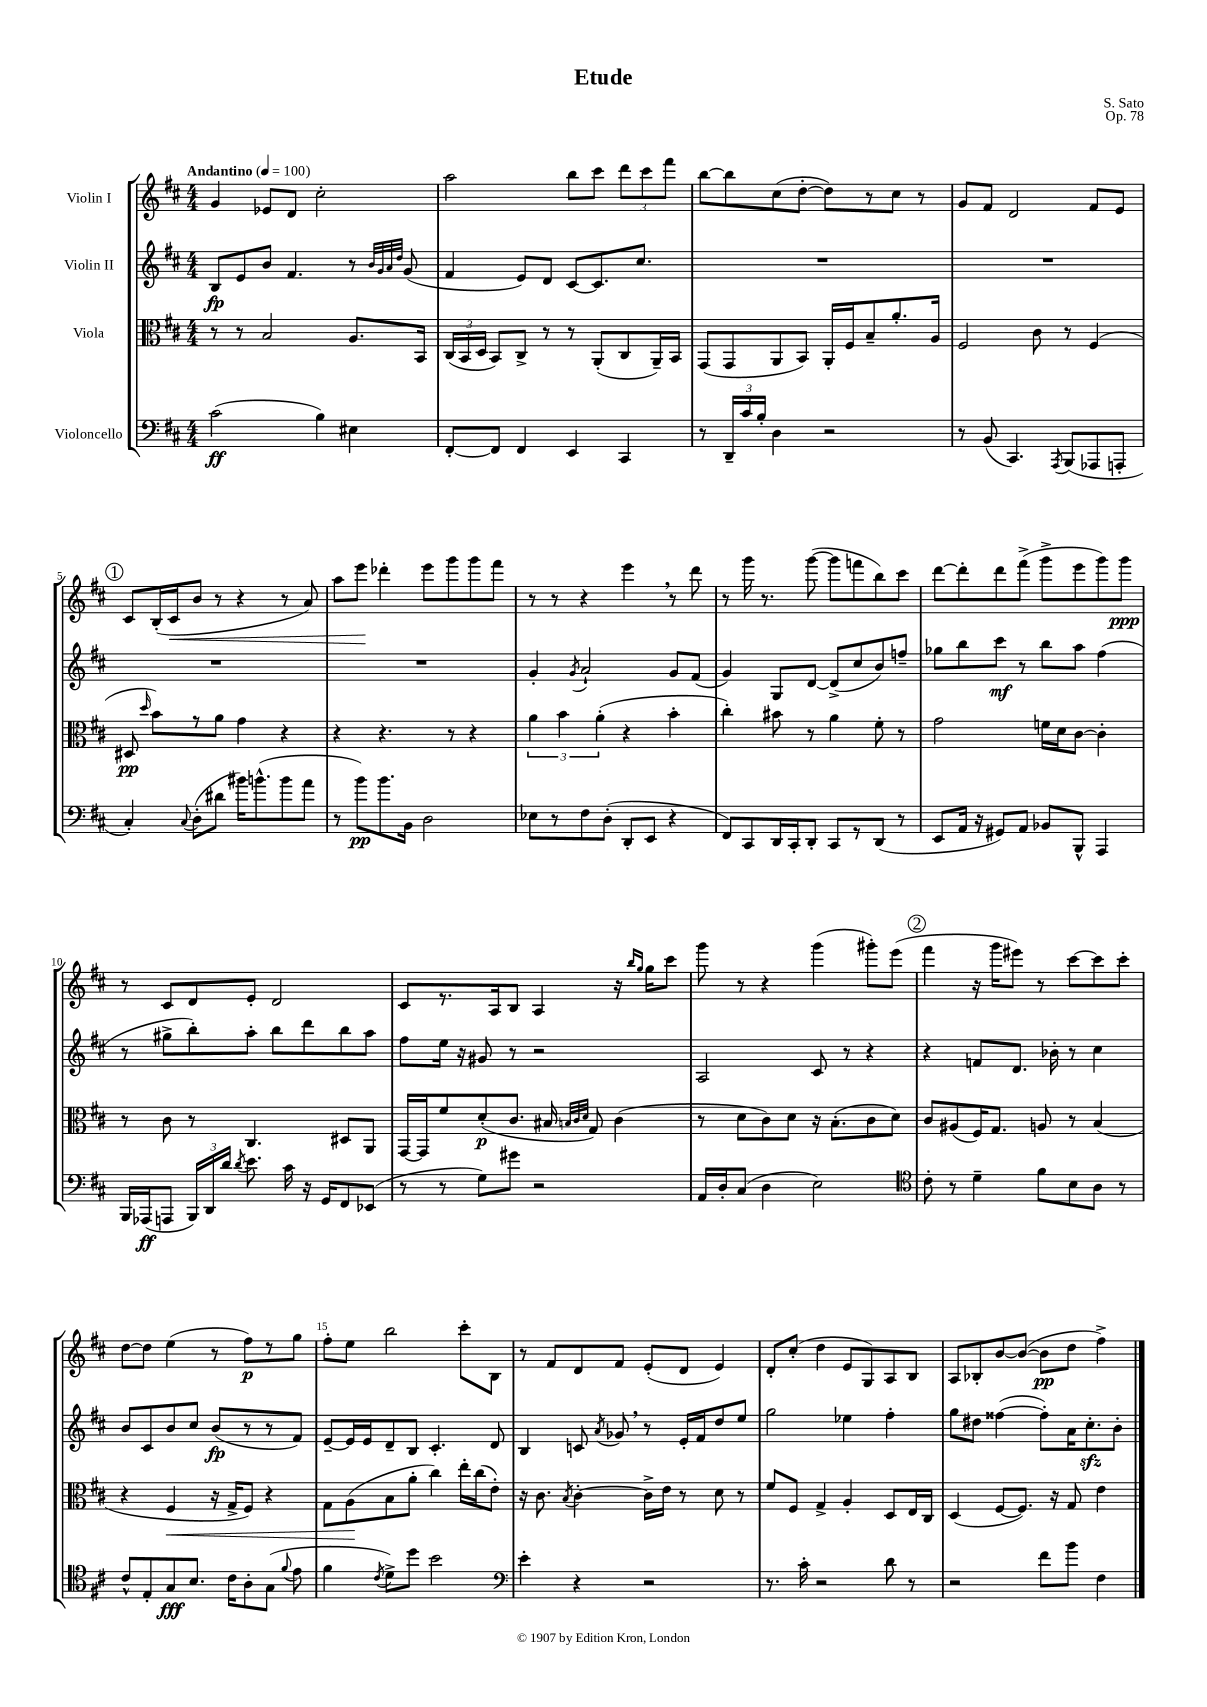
\header { title = "Etude" composer = "S. Sato" opus = "Op. 78" }
<<
\new StaffGroup <<
\new Staff = "s0" \with { instrumentName = "Violin I" } {
    \clef treble \key d \major \numericTimeSignature \time 4/4 \tempo "Andantino" 4 = 100
    \autoBeamOff g'4 ees'8[ d'8] cis''2-. |
    a''2 b''8[ cis'''8] \tuplet 3/2 { d'''8[ cis'''8 fis'''8] } |
    b''8[~ b''8 cis''8( d''8]~-. d''8[) r8 cis''8] r8 |
    g'8[ fis'8] d'2 fis'8[ e'8] |
    \mark \markup { \circle "1" } cis'8[ b16-.( cis'16\< b'8] r8 r4 r8 a'8) |
    a''8[ e'''8]\! des'''4-. e'''8[ g'''8 g'''8 fis'''8] |
    r8 r8 r4 e'''4 \breathe r8 d'''8 |
    r8 g'''16 r8. g'''8~( g'''8[ f'''8 b''8) cis'''8] |
    d'''8[~ d'''8-. d'''8 fis'''8]->( g'''8[-> e'''8 g'''8) g'''8]\ppp |
    r8 cis'8[ d'8 e'8]-. d'2 |
    cis'8[ r8. a16 b8] a4 r16 \grace { b''16[ g''16] } g''16[ cis'''8] |
    g'''8 r8 r4 g'''4( gis'''8[-.) e'''8]( |
    \mark \markup { \circle "2" } fis'''4 r16 g'''16[ eis'''8]) r8 cis'''8[~ cis'''8 cis'''8]-. |
    d''8[~ d''8] e''4( r8 fis''8[\p) r8 g''8] |
    fis''8[-. e''8] b''2 cis'''8[-. b8] |
    r8 fis'8[ d'8 fis'8] e'8[-.( d'8] e'4) |
    d'8[-. cis''8]-.( d''4 e'8[ g8) a8 b8] |
    a8[ bes8-. b'8~ b'8]~( b'8[\pp d''8] fis''4->) \bar "|." |
}
\new Staff = "s1" \with { instrumentName = "Violin II" } {
    \clef treble \key d \major \numericTimeSignature \time 4/4
    \autoBeamOff b8[\fp e'8 b'8] fis'4. r8 \grace { b'32[ g'32 a'32 d''32] } g'8( |
    fis'4 e'8[) d'8] cis'8[~ cis'8. cis''8.] |
    R1 |
    R1 |
    \mark \markup { \circle "1" } R1 |
    R1 |
    g'4-. \acciaccatura { g'8 } a'2-! g'8[ fis'8]( |
    g'4) g8[ d'8]~ d'8[->( cis''8 b'8) f''8]-- |
    ges''8[ b''8 cis'''8]\mf r8 b''8[ a''8] fis''4( |
    r8 gis''8[-> b''8-.) a''8]-. b''8[ d'''8 b''8 a''8] |
    fis''8[ e''16] r16 gis'8 r8 r2 |
    a2 cis'8 r8 r4 |
    \mark \markup { \circle "2" } r4 f'8[ d'8.] bes'16-. r8 cis''4 |
    b'8[ cis'8 b'8 cis''8] b'8[\fp( r8 r8 fis'8]) |
    e'8[~-- e'16 e'16 d'8-- b8] cis'4.-. d'8 |
    b4 c'8 \acciaccatura { a'8 } ges'8 \breathe r8 e'16[-. fis'16 d''8 e''8] |
    g''2 ees''4 fis''4-. |
    g''8[ dis''8] fisis''4~( fisis''8[-.) a'16 cis''8.-.\sfz b'8]-. \bar "|." |
}
\new Staff = "s2" \with { instrumentName = "Viola" } {
    \clef alto \key d \major \numericTimeSignature \time 4/4
    \autoBeamOff r8 r8 b2 a8.[ b,16] |
    \tuplet 3/2 { cis16[( b,16 d16] } b,8[) cis8]-> r8 r8 a,8[-.( cis8 a,16--) b,16] |
    g,8[( g,8 a,8 b,8]) a,16[-. fis16 b8-- a'8.-. a16] |
    fis2 cis'8 r8 fis4( |
    \mark \markup { \circle "1" } dis8\pp \grace { d''16 } b'8[) r8 a'8] g'4 r4 |
    r4 r4. r8 r4 |
    \tuplet 3/2 { a'4 b'4 a'4-.( } r4 b'4-. |
    cis''4-.) bis'8 r8 a'4 fis'8-. r8 |
    g'2 f'16[ d'16 cis'8]~ cis'4-. |
    r8 cis'8 r8 cis4. dis8[ a,8] |
    g,16[~ g,16 fis'8 d'8-.\p( cis'8.] bis16 \grace { b32[ cis'32 d'32] } g8) cis'4( |
    r8 d'8[ cis'8) d'8] r16 b8.[-.( cis'8 d'8]) |
    \mark \markup { \circle "2" } cis'8[ ais8( fis16) g8.] a8 r8 b4( |
    r4 fis4\< r16 g16[-> fis8]) r4 |
    g8[ a8\!( b8 a'8]-. cis''4) e''16[-. cis''16( e'8]-.) |
    r16 cis'8. \acciaccatura { b8 } cis'4~-. cis'16[-> e'16] r8 d'8 r8 |
    fis'8[ fis8] g4-> a4-. d8[ e16 cis16] |
    d4( fis8[~ fis8.]) r16 g8 e'4 \bar "|." |
}
\new Staff = "s3" \with { instrumentName = "Violoncello" } {
    \clef bass \key d \major \numericTimeSignature \time 4/4
    \autoBeamOff cis'2\ff( b4) eis4 |
    fis,8[~-. fis,8] fis,4 e,4 cis,4 |
    r8 \tuplet 3/2 { d,16[-- cis'16 b16]-. } d4 r2 |
    r8 b,8( cis,4.) \acciaccatura { a,,8 } b,,8[( aes,,8 a,,8]-. |
    \mark \markup { \circle "1" } cis4-.) \appoggiatura { cis8 } d8[-.( dis'8] bis'16[) b'8.-^( b'8 a'8] |
    r8 b'8[\pp) b'8. b,16] d2 |
    ees8[ r8 fis8 d8]-.( d,8[-. e,8] r4 |
    fis,8[) cis,8 d,16 cis,16-. d,8]-. cis,8[ r8 d,8]( r8 |
    e,8[ a,16] r16 gis,8[) a,8] bes,8[ b,,8]-^ a,,4 |
    b,,16[ aes,,16\ff( a,,8] \tuplet 3/2 { b,,16[) d,16 d'16] } \acciaccatura { d'8 } e'8. cis'16 r16 g,16[ fis,8 ees,8]( |
    r8 r8 g8[) gis'8] r2 |
    a,16[ d16-. cis8]( d4 e2) |
    \mark \markup { \circle "2" } \clef tenor cis'8-. r8 d'4-- fis'8[ b8 a8] r8 |
    cis'8[-^ e8-. g8\fff b8.] cis'16[ a8-. g8]( \appoggiatura { fis'8 } e'8 |
    fis'4 \acciaccatura { cis'8 } d'8[->) d''8] b'2 |
    \clef bass e'4-. r4 r2 |
    r8. cis'16-. r2 d'8 r8 |
    r2 fis'8[ b'8] fis4 \bar "|." |
}
>>
>>
\layout { \context { \Score \override BarNumber.break-visibility = ##(#f #t #t) barNumberVisibility = #(every-nth-bar-number-visible 5) } }
